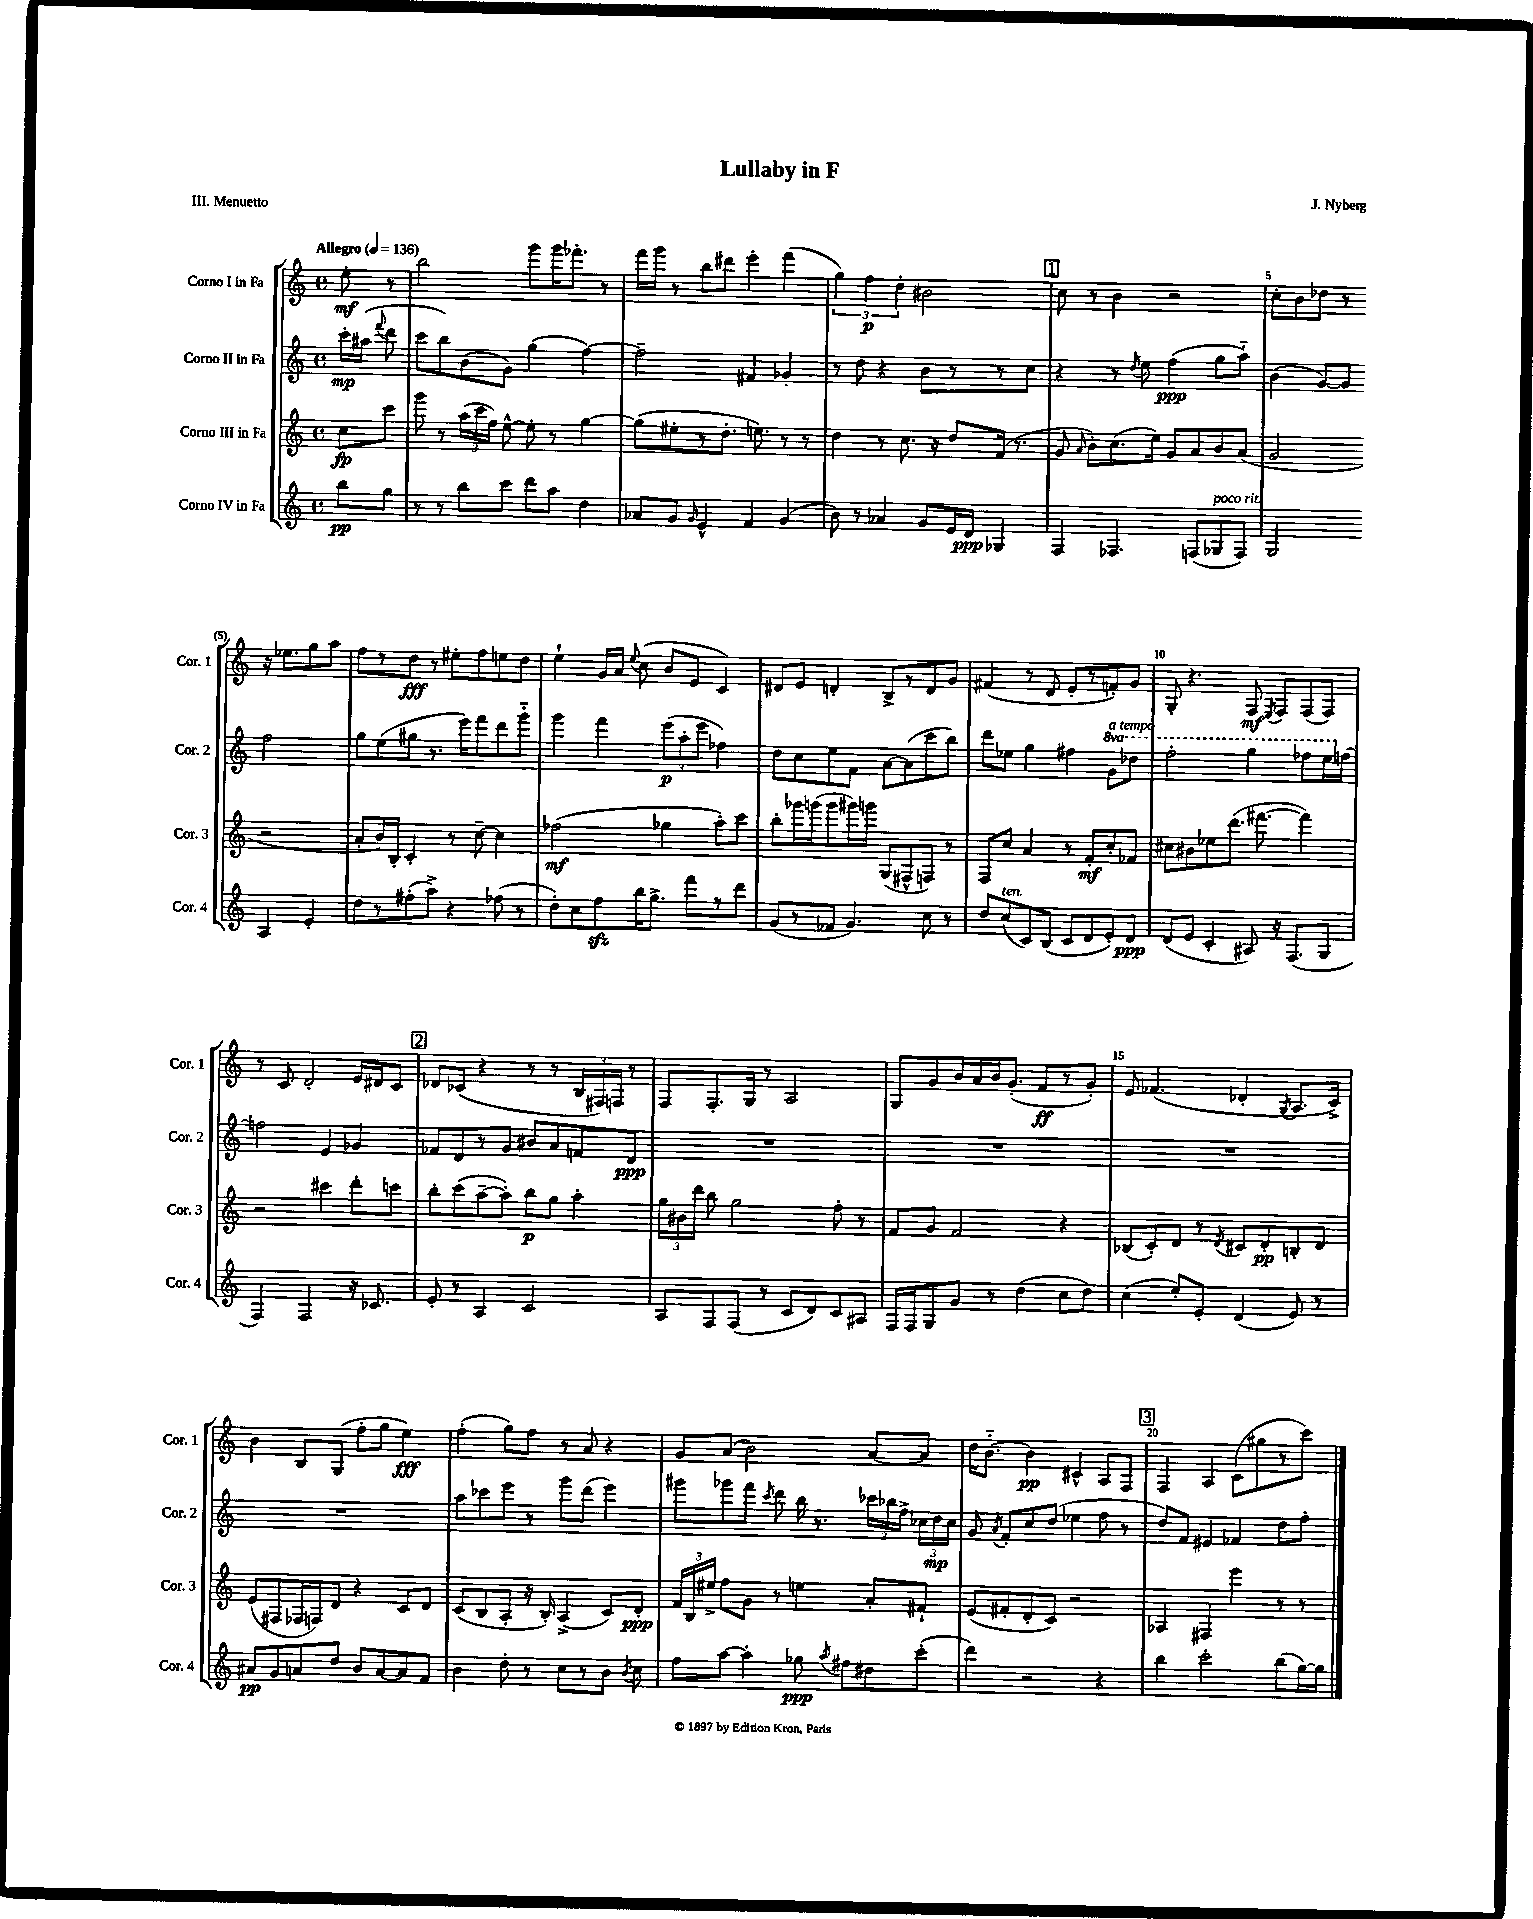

**kern	**kern	**kern	**kern
*staff4	*staff3	*staff2	*staff1
*clefG2	*clefG2	*clefG2	*clefG2
*k[]	*k[]	*k[]	*k[]
*M4/4	*M4/4	*M4/4	*M4/4
*met(c)	*met(c)	*met(c)	*met(c)
*MM136	*MM136	*MM136	*MM136
8bb	8cc	16ccc'	8ee'
.	.	(16aa#	.
.	.	8qqfff	.
8gg	8ccc	8ddd	8r
=	=	=	=
8r	8ggg	8ccc	2bb
8r	8r	8bb)	.
8bb	(24aa	(8b	.
.	24ccc	.	.
.	24ff)	.	.
8ccc	[8ee^^	8g)	.
8ddd	8ee']	(4gg	8ggg
8aa	8r	.	16ggg
.	.	.	8.fff-'
4dd	[4gg	[4ff)	.
.	.	.	8r
=	=	=	=
8a-	(8gg]	2ff~]	16fff
.	.	.	16ggg
8g	8ee#'	.	8r
16qqg	.	.	.
4e^^	8r	.	8bb
.	8.dd'	.	8ddd#
4f	.	4f#	4eee'
.	8.ee)	.	.
(4g	8r	4g-'	(4fff
.	8r	.	.
=	=	=	=
8b)	4dd	8r	6gg)
8r	.	8dd	.
.	.	.	6ff
4a-	8r	4r	.
.	.	.	6dd'
.	8.cc	.	.
8g	.	8b	2b#
.	16r	.	.
16e	8dd	8r	.
16d	.	.	.
4G-	(16f	8r	.
.	8.r	.	.
.	.	8cc	.
=	=	=	=
4F	8g	4r	8cc
.	16qqa	.	.
.	8b')	.	8r
4.F-	(8.cc	8r	4b
.	.	8qdd	.
.	.	8ee	.
.	16ee)	.	.
.	8g	(4ff	2r
(8F	8a	.	.
8G-	8b	8gg	.
8F)	(8a	8aa'~)	.
=	=	=	=
2G	2g	(4b	8cc'
.	.	.	8b
.	.	[8g)	8dd-
.	.	8g]	8r
4A	2r	2ff	16r
.	.	.	8.ee-
4e'	.	.	8gg
.	.	.	8aa
=	=	=	=
8dd	8a'	8gg	8ff
8r	16b)	(8ee	8r
.	16B'	.	.
(8ff#'	4c'	8gg#	8dd
8aa^)	.	8.r	8r
4r	8r	.	8ee#'
.	.	16eee)	.
.	[8cc~	8fff	8ff
(8ff-	4cc]	8ddd	8ee
8r	.	8ggg'~	8dd
=	=	=	=
8dd')	(2ff-	4ggg	4ee`
8cc	.	.	.
8ff	.	4fff	16g
.	.	.	16a
.	.	.	8qqee
16bb	.	.	(8cc
8.gg^	.	.	.
.	4gg-	(12eee	8b
.	.	12aa'	.
8fff	.	.	8e
.	.	12eee	.
8r	8aa')	4ff-)	4c)
8ddd	8ccc	.	.
=	=	=	=
(8g	8bb'	8dd	8d#
8r	16ggg-	8cc	8e
.	(16ggg	.	.
8f-	8ggg	8ee	4d'
4.g)	16ggg#)	8f	.
.	16ggg	.	.
.	(8G	[8a	8B^
.	8F#^^	(8a]	8r
8cc	8F)	8ccc	8d
8r	8r	8bb)	8g
=	=	=	=
8dd	8F	8ddd	(4f#
(8cc	8cc	8ee-	.
8c)	4a	4gg	8r
(8B	.	.	8d
8c	8r	4ff#	8e'
8d	8f'	.	8r
8e')	8cc'	8gg	8f')
8d	8f-	8ddd-	8g
=	=	=	=
(8d	8cc#	2fff'	8G'
8e	8b#	.	4.r
4c'	8ee-	.	.
.	(8.ddd	.	.
8A#)	.	4ggg	8F
.	[8.fff#	.	.
.	.	.	8qE
16r	.	.	8F
(8.F	.	.	.
.	4fff#])	8fff-	(8F
8G	.	16eee	8F)
.	.	[16ff	.
=	=	=	=
4F)	2r	2ff]	8r
.	.	.	8c
2F	.	.	2d'
.	4ccc#	4e	.
16r	8ddd'	4g-	16e
8.c-	.	.	16d#
.	8ccc	.	8c
=	=	=	=
8e'	8bb'	8f-	8d-
8r	(8ccc	8d	(8c-
4A	[8aa~	8r	4r
.	8aa'])	8g	.
2c	8bb	8b#	8r
.	8gg	8a	8r
.	4aa'	8f	24B
.	.	.	24F#)
.	.	.	24F
.	.	8d	8r
=	=	=	=
8A	24gg	1r	8F
.	24b#	.	.
.	24ddd	.	.
8F	8bb	.	8.F'
(8F	2gg	.	.
.	.	.	16G
8r	.	.	8r
8c	.	.	2A
8d)	.	.	.
8c	8ff'	.	.
8A#	8r	.	.
=	=	=	=
16F	8f	1r	8G
16F	.	.	.
8G	8g	.	8g
8g	2f	.	16b
.	.	.	16a
8r	.	.	16b
.	.	.	(8.g'
(4dd	.	.	.
.	.	.	8f
8cc	4r	.	8r
8dd)	.	.	8g')
=	=	=	=
(4cc	(8B-	1r	8e
.	8c')	.	(4.f-
8ee')	8d	.	.
8e'	8r	.	.
.	8qd	.	.
(4d	8c#	.	4d-'
.	8d'	.	.
.	.	.	8qG
8e)	8B'	.	8.A
8r	8d	.	.
.	.	.	16c^)
=	=	=	=
8a#	(8e	1r	4b
8g	8F#	.	.
8a	16F-	.	8B
.	16F)	.	.
8dd	8d	.	(8G
8b	4r	.	8ff'
[8a	.	.	8gg
8a]	8c	.	4ee)
8f	8d	.	.
=	=	=	=
4b	(8c	8aa	(4ff'
.	8B	8ccc-	.
8dd'	8A'	8eee	8gg)
8r	16r	8r	8ff
.	16B')	.	.
8cc	(4A^	8ggg	8r
8r	.	(8ddd	8a
8b	8c)	4eee)	4r
8qb	.	.	.
8cc	8d'	.	.
=	=	=	=
8ff	24f	8ggg#	8g
.	24B	.	.
.	24ee#^	.	.
[8aa	8ff	8ggg-	(8a
4aa']	8g	8fff	2b)
.	.	8qccc	.
.	8r	8ddd	.
8gg-	4ee	16bb	.
.	.	8.r	.
8qaa	.	.	.
8ff#	.	.	.
8dd#	8a'	24ccc-	[8a
.	.	24bb-	.
.	.	24ff^	.
(8ccc'	8f#`	24cc-	8a]
.	.	24dd	.
.	.	24cc-	.
=	=	=	=
4ddd)	(8e	8g	16dd
.	.	.	[8.b'~
.	.	8qa	.
.	8f#'	8f'	.
2r	8d'	8cc	4b]
.	8c)	(8dd	.
.	2r	4ee-	4c#^^
4r	.	8ff	8A
.	.	8r	8F
=	=	=	=
4bb	4A-	8dd)	4F
.	.	8f	.
2ccc'	4F#	4e#	4A
.	4eee	4f-	(8c
.	.	.	8gg#
(8bb	8r	8dd	8r
[16gg)	8r	8ff'	8ccc)
16gg]	.	.	.
==	==	==	==
*-	*-	*-	*-
